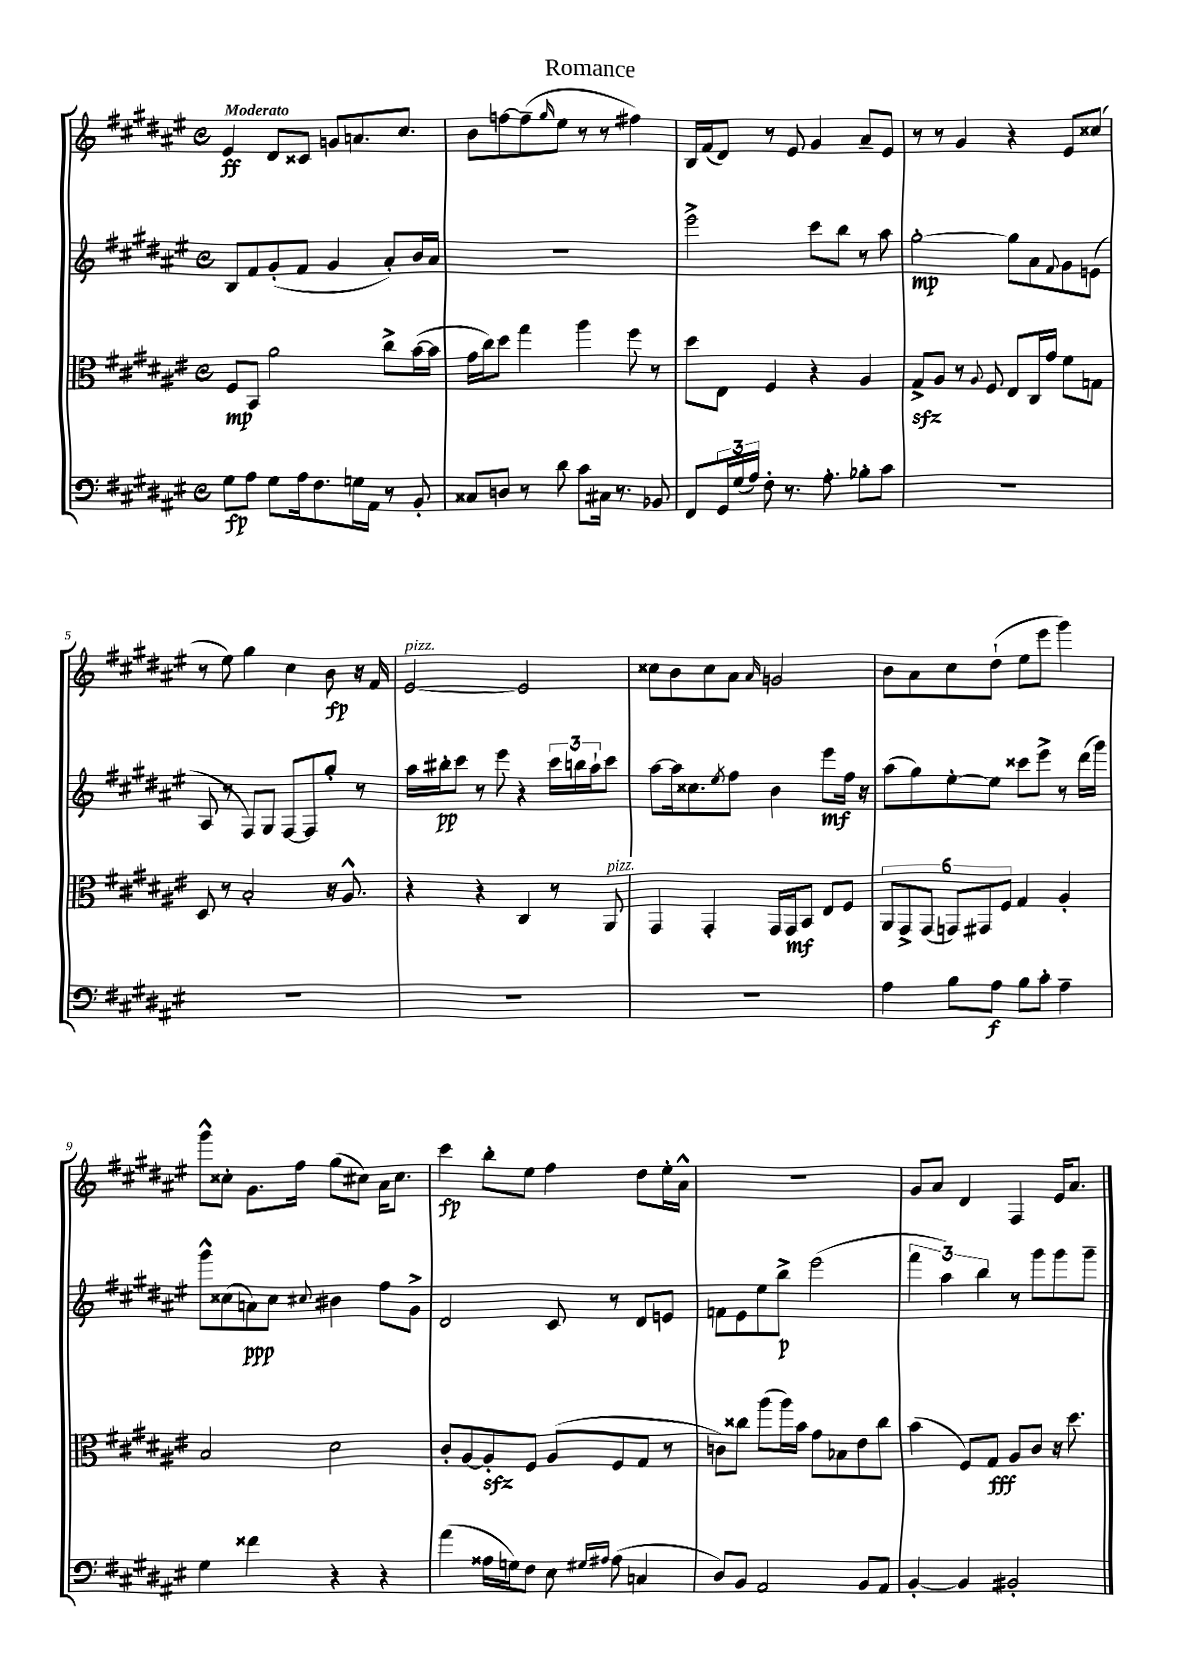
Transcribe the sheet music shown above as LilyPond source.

\header { title = "Romance" }
<<
\new StaffGroup <<
\new Staff = "s0" {
    \clef treble \key fis \major \defaultTimeSignature \time 4/4 \tempo "Moderato"
    eis'4\ff dis'8 cisis'8 g'8 a'8. cis''8. |
    b'8 f''8~ f''8--( \grace { gis''16 } eis''8 r8 r8 fis''4) |
    b16 fis'16( dis'8) r8 eis'8 gis'4 ais'8-- eis'8 |
    r8 r8 gis'4 r4 eis'8 cisis''8( |
    r8 eis''8) gis''4 cis''4 b'8\fp r16 fis'16 |
    eis'2~^\markup { \italic "pizz." } eis'2 |
    cisis''8 b'8 cisis''8 ais'8 \grace { ais'16 } g'2 |
    b'8 ais'8 cis''8 dis''8-!( eis''8 eis'''8 gis'''4) |
    gis'''8-^ cisis''8-. gis'8. fis''16 gis''8( cis''8) ais'16 cis''8. |
    cis'''4\fp b''8-. eis''8 fis''4 dis''8 eis''16-. ais'16-^ |
    R1 |
    gis'8 ais'8 dis'4 fis4 eis'16 ais'8. \bar "|." |
}
\new Staff = "s1" {
    \clef treble \key fis \major \defaultTimeSignature \time 4/4
    b8 fis'8 gis'8-.( fis'8 gis'4 ais'8-.) b'16 ais'16 |
    R1 |
    eis'''2-> cis'''8 b''8 r8 ais''8 |
    gis''2~-.\mp gis''8 ais'8 \appoggiatura { fis'8 } gis'8 e'8( |
    ais8 r8 fis8) gis8 fis8~ fis8 gis''8-. r8 |
    ais''16 bis''16-.\pp cis'''8 r8 eis'''8 r4 \tuplet 3/2 { cis'''16 b''16 ais''16-! } cis'''8 |
    ais''8~ ais''16 cisis''8. \acciaccatura { eis''8 } fis''8 b'4 eis'''8\mf fis''16 r16 |
    ais''8( gis''8) eis''8~-. eis''8 cisis'''8 eis'''8-> r8 dis'''16( gis'''16) |
    gis'''8-^ cisis''8( a'8\ppp) cisis''8 \appoggiatura { cis''8 } bis'4 fis''8 gis'8-> |
    dis'2 cis'8 r8 dis'8 e'8 |
    f'8 eis'8 eis''8 b''8->\p eis'''2( |
    \tuplet 3/2 { fis'''4 ais''4) b''4 } r8 gis'''8 gis'''8 gis'''8-- \bar "|." |
}
\new Staff = "s2" {
    \clef alto \key fis \major \defaultTimeSignature \time 4/4
    fis8\mp b,8 ais'2 cis''8-> b'16~( b'16 |
    gis'16 cis''16) dis''8 gis''4 ais''4 fis''8 r8 |
    dis''8 eis8 fis4 r4 ais4 |
    gis8->\sfz ais8 r8 \appoggiatura { ais8 } fis8 eis8 cis16 gis'16 fis'8 g8 |
    dis8 r8 b2-. r16 ais8.-^ |
    r4 r4 cis4 r8 ais,8^\markup { \italic "pizz." } |
    gis,4 gis,4-. gis,16 gis,16\mf b,8 eis8 fis8 |
    \tuplet 6/4 { ais,8 gis,8-> gis,8( g,8) gis,8 fis8 } gis4 ais4-. |
    b2 dis'2 |
    cis'8-. ais8~ ais8-.\sfz fis8 ais8( fis8 gis8 r8 |
    c'8) cisis''8 ais''8( ais''16) b'16 gis'8 bes8 eis'8 cisis''8 |
    b'4( fis8) gis8\fff ais8 cis'8 r16 dis''8. \bar "|." |
}
\new Staff = "s3" {
    \clef bass \key fis \major \defaultTimeSignature \time 4/4
    gis8\fp ais8 gis8 ais16 fis8. g16 ais,16 r8 b,8-. |
    cisis8 d8 r8 dis'8 cis'8 cis16 r8. bes,8 |
    fis,8 \tuplet 3/2 { gis,16 gis16( ais16) } fis8-. r8. ais8.-. bes8-. cis'8 |
    R1 |
    R1 |
    R1 |
    R1 |
    ais4 b8 ais8\f b8 cis'8-. ais4-- |
    gis4 fisis'4 r4 r4 |
    ais'4( aisis16 g16) fis8 eis8 \grace { gis16 ais16 } ais8( c4 |
    dis8) b,8 ais,2 b,8 ais,8 |
    b,4~-. b,4 bis,2-. \bar "|." |
}
>>
>>
